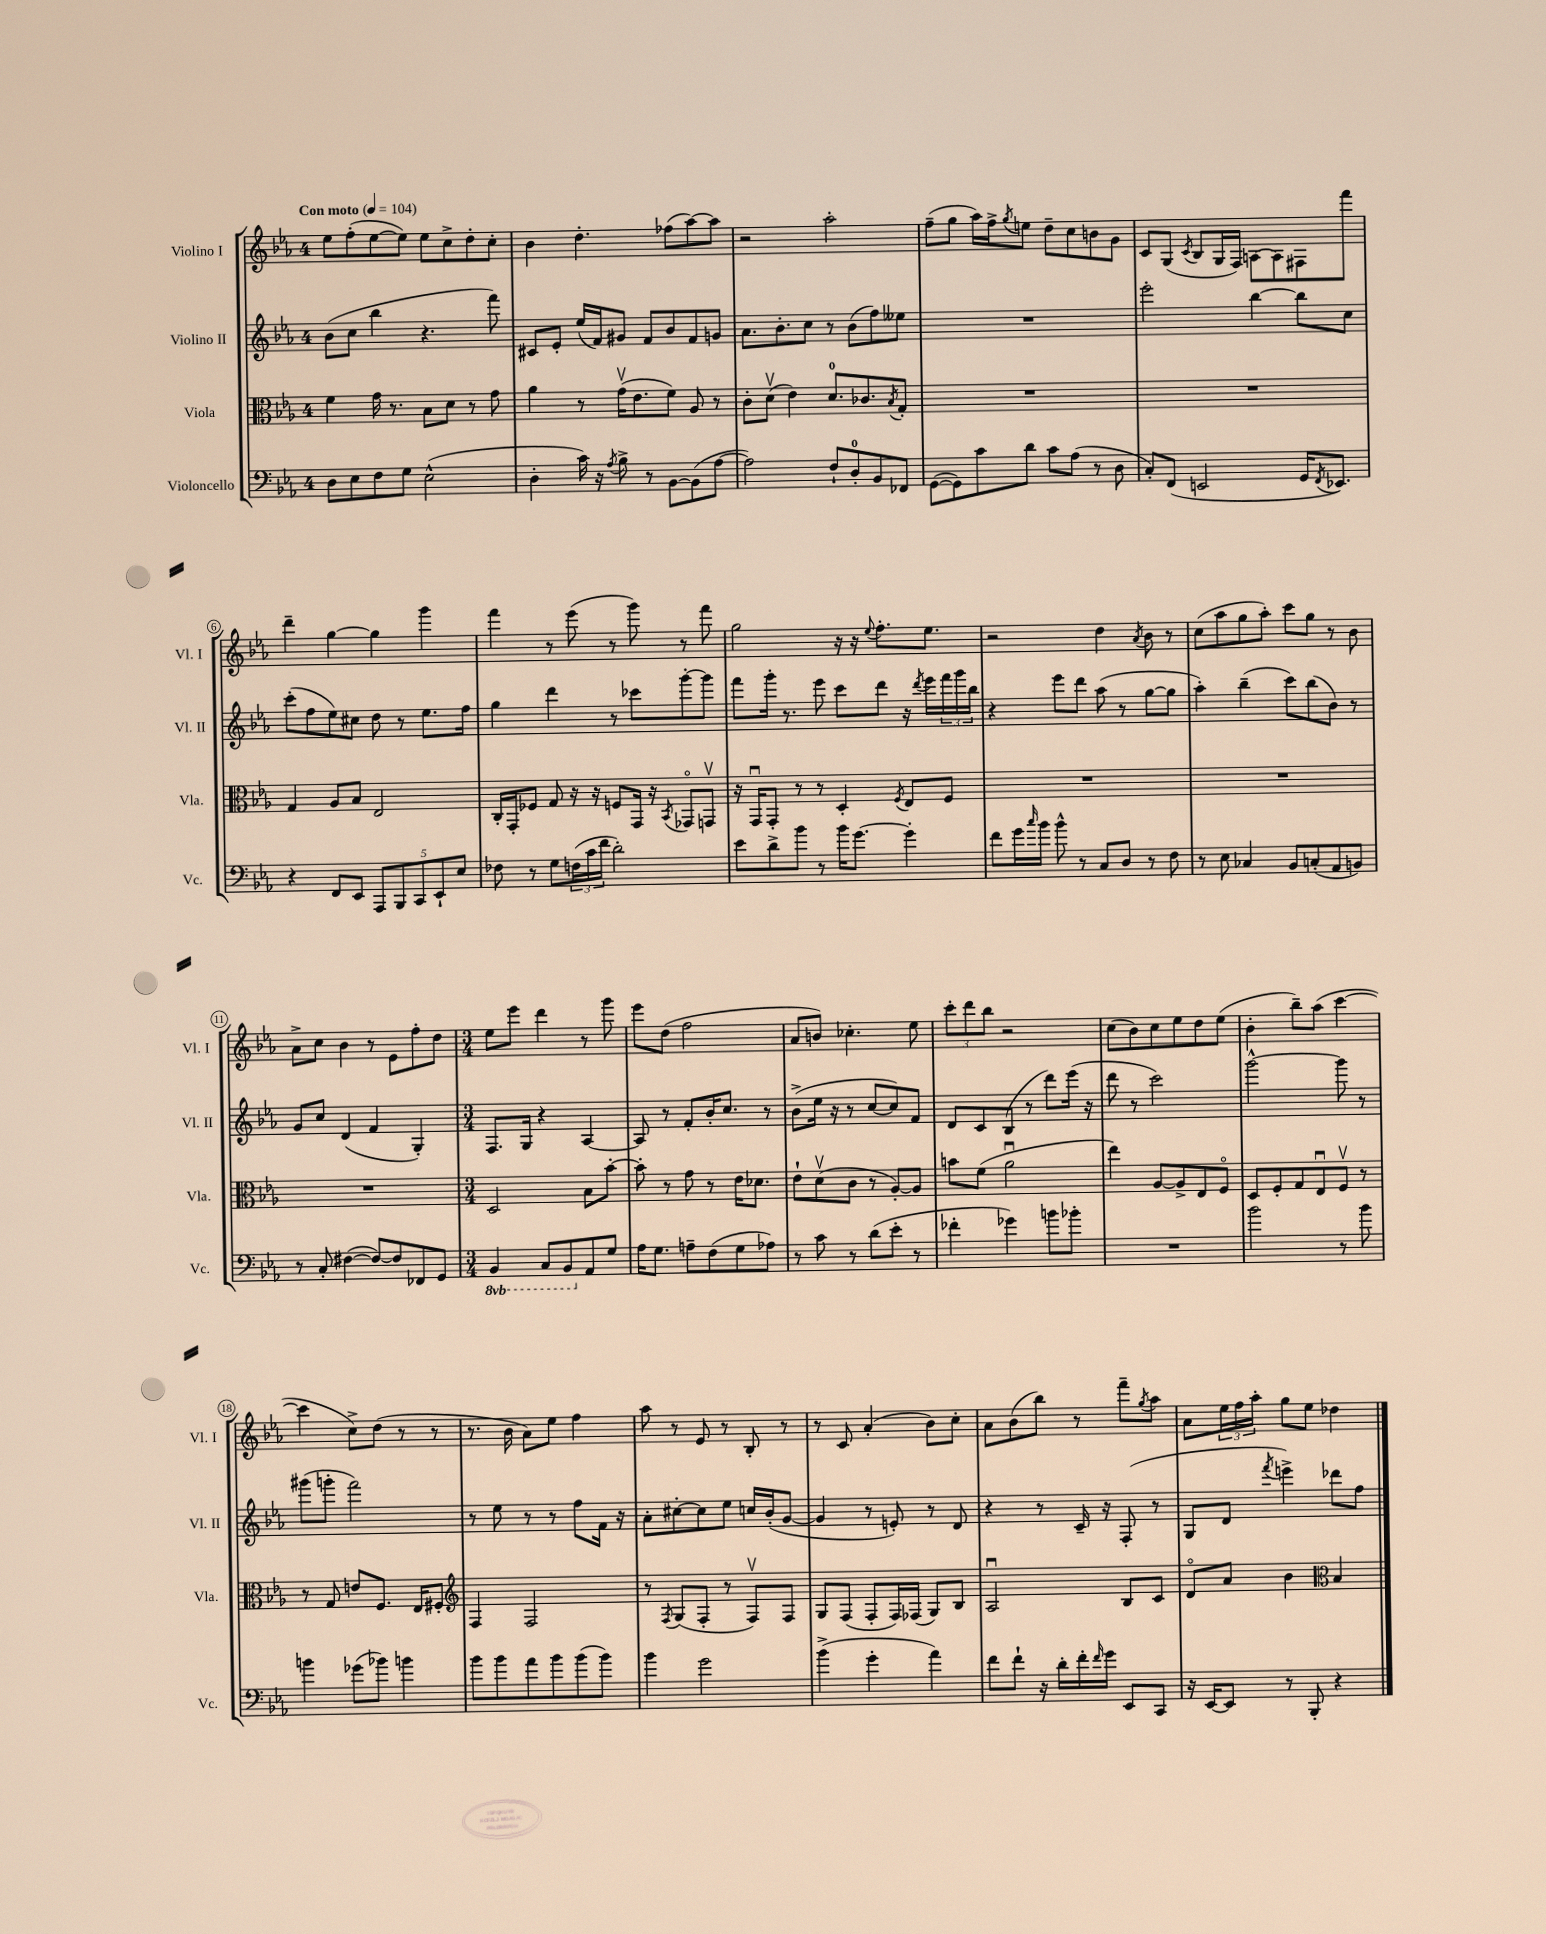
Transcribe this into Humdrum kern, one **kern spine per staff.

**kern	**kern	**kern	**kern
*staff4	*staff3	*staff2	*staff1
*clefF4	*clefC3	*clefG2	*clefG2
*k[b-e-a-]	*k[b-e-a-]	*k[b-e-a-]	*k[b-e-a-]
*M4/4	*M4/4	*M4/4	*M4/4
*MM104	*MM104	*MM104	*MM104
8D\L	4f\	(8b-\L	8ee-\L
8E-\	.	8cc\J	(8ff'\
8F\	16g\	4bb-\	[8ee-\
.	8.r	.	.
8G\J	.	.	8ee-\]J)
(2E-^^\	8B-\L	4.r	8ee-\L
.	8d\J	.	8cc^\
.	8r	.	8dd'\
.	8g\	8fff\)	8cc'\J
=	=	=	=
4D'\	4a-\	8c#/L	4b-\
.	.	8e-'/J	.
16c\)	8r	(16ee-/LL	4.dd'\
16r	.	16f/J)	.
8qA-/	.	.	.
8B-^\	(16gv\LK	8g#/J	.
.	8.e-\	.	.
8r	.	8f/L	.
[8BB-\L	8f\J)	8b-/	(8ff-\L
(8BB-\]	8A-/	8f/	[8aa-\)
[8A-\J	8r	8g/J	8aa-\]J
=	=	=	=
2A-\])	8c'\L	8.a-\L	2r
.	(8dv\J	.	.
.	.	8.b-'\	.
.	4e-\)	.	.
.	.	8cc\J	.
8F`/L	8.d/L	8r	2aa-'\
8D'/	.	(8b-\L	.
.	8.c-/	.	.
8BB-/	.	8ff\)	.
.	8qB-/	.	.
8FF-/J	8G'/J	8ee--\J	.
=	=	=	=
([8GG\L	1r	1r	(8ff~\L
8GG\])	.	.	8gg\J
8c\	.	.	16aa-\LL)
.	.	.	16ff^\J
.	.	.	8qgg/
8d\J	.	.	8ee\J
8c\L	.	.	8dd~\L
(8A-\J	.	.	8cc\
8r	.	.	8b\
8D\	.	.	8g\J
=	=	=	=
8C'/L)	1r	2eee-'\	8c/L
(8FF/J	.	.	(8G/J
.	.	.	8qc/
2EE/	.	.	8B-/L
.	.	.	16G/L
.	.	.	16F/JJ)
.	.	[4bb-\	[8A\L
.	.	.	8A\]
16GG/LK	.	8bb-\]L	8F#\
8qFF/	.	.	.
8.EE-/J)	.	.	.
.	.	8cc\J	8fff\J
=	=	=	=
4r	4G/	(8ccc'\L	4ddd~\
.	.	8ff\	.
8FF/L	8A-/L	8ee-\)	[4gg\
8EE-/J	8B-/J	8cc#\J	.
10AAA-/L	2E-/	8dd\	4gg\]
10BBB-/	.	.	.
.	.	8r	.
10CC/	.	.	.
.	.	8.ee-\L	4ggg\
10EE-`/	.	.	.
10E-/J	.	.	.
.	.	16ff\Jk	.
=	=	=	=
8F-\	16C'/LL	4gg\	4fff\
.	16GG'/J	.	.
8r	8F-/J	.	.
8G\L	8G/	4ddd\	8r
(24F\L	16r	.	(8eee-\
24c\	.	.	.
.	16r	.	.
24f\JJ	.	.	.
2d'\)	8F/L	8r	8r
.	16GG/Jk	8ccc-\L	8ggg\)
.	16r	.	.
.	8qBB-/	.	.
.	8GG-o/L	[8ggg'\	8r
.	8GGv/J	8ggg\]J	8fff\
=	=	=	=
8e-\L	16r	8fff\L	2gg\
.	16GGu/LK	.	.
8d^\	8GG'/J	16ggg'\Jk	.
.	.	8.r	.
8b-\J	8r	.	.
8r	8r	8eee-\	.
16b-\LK	4D'/	8ccc\L	16r
[8.g\J	.	.	16r
.	.	.	8qqee-/
.	.	8ddd\J	8.ff'\L
.	8qF/	.	.
4g'\]	8E-/L	16r	.
.	.	8qddd/	.
.	.	16eee-\LL	8.ee-\J
.	8F/J	24fff\	.
.	.	24ggg\	.
.	.	24bb-\JJ	.
=	=	=	=
8f\L	1r	4r	2r
16g\L	.	.	.
16qqcc/	.	.	.
16b-\JJ	.	.	.
8b-^^\	.	8eee-\L	.
8r	.	8ddd\J	.
8C/L	.	(8aa-\	4dd\
8D/J	.	8r	.
.	.	.	8qa-/
8r	.	[8gg\L	8b-\
8F\	.	8gg\]J	8r
=	=	=	=
8r	1r	4aa-'\)	(8cc\L
8E-\	.	.	8aa-\
4C-/	.	(4bb-~\	8gg\
.	.	.	8aa-'\J)
8BB-/L	.	8ccc\L)	8ccc\L
(8C'/	.	(8bb-\	8gg\J
8AA-/	.	8b-\J)	8r
8BB/J)	.	8r	8b-\
=	=	=	=
8r	1r	8g/L	8a-^\L
8C'/	.	8cc/J	8cc\J
([4F#\	.	(4d/	4b-\
8F#/_L)	.	4f/	8r
8F#/]	.	.	8e-\L
8FF-/	.	4G'/)	8ff'\
8GG/J	.	.	8dd\J
=	=	=	=
*M3/4	*M3/4	*M3/4	*M3/4
4BBB-/	2D/	8.F/L	8ee-\L
.	.	.	8eee-\J
.	.	16G/Jk	.
8CC/L	.	4r	4ddd\
8BBB-/	.	.	.
8AA-/	8B-\L	[4A-/	8r
8G/J	[8b-'\J	.	8ggg\
=	=	=	=
16A-\LK	8b-'\]	8A-/]	8eee-\L
8.G\J	.	.	.
.	8r	8r	(8dd\J
8A~\L	8g\	8f'/L	2ff\
(8F\	8r	16b-'/K	.
.	.	8.cc/J	.
8G\	16e-\LK	.	.
.	8.d-\J	.	.
8A-\J)	.	8r	.
=	=	=	=
8r	8e-`\L	(8b-^\L	8a-/L
8c\	(8dv\	16ee-\Jk	8b/J)
.	.	16r	.
8r	8c\J	8r	4.cc-'\
(8d\L	8r	[8cc/L	.
8e-'\J	[8A-'/L)	8cc/])	.
8r	8A-/]J	8f/J	8ee-\
=	=	=	=
4f-'\	8b\L	8d/L	12ccc'\L
.	.	.	12ddd\
.	(8f\J	8c/	.
.	.	.	12bb-\J
4g-\)	2a-u\	(8B-/J	2r
.	.	8r	.
8b\L	.	8ddd\L)	.
8b-'\J	.	(16eee-\Jk	.
.	.	16r	.
=	=	=	=
2.r	4ee-\)	8ddd\	(8cc\L
.	.	8r	8b-\)
.	[8A-/L	2ccc\)	8cc\
.	8A-^/]	.	8ee-\
.	8E-/	.	8dd\
.	8Fo/J	.	(8ee-\J
=	=	=	=
2b-\	8D/L	[2ggg^^\	4b-'\
.	8F'/	.	.
.	8G/	.	8bb-~\L)
.	8E-u/	.	(8aa-\J
8r	8Fv/J	8ggg\]	[4ccc\
8b-\	8r	8r	.
=	=	=	=
4b\	8r	(8ggg#\L	4ccc\]
.	8G/	8ggg'\J	.
(8g-\L	8e/L	2fff\)	8cc^\L)
8b-\J)	8.F/J	.	(8dd\J
4b\	.	.	8r
.	16E-/LK	.	.
.	8F#'/J	.	8r
=	=	=	=
*	*clefG2	*	*
8b-\L	4F/	8r	8.r
8b-\	.	8ee-\	.
.	.	.	16b-\
8a-\	2F/	8r	8a-\L)
8b-\	.	8r	8ee-\J
(8b-\	.	8ff\L	4ff\
8b-\J)	.	16f\Jk	.
.	.	16r	.
=	=	=	=
4b-\	8r	8a-'\L	8aa-\
.	8qF/	.	.
.	(8G/L	[8cc#'\	8r
2g\	8F'/J	8cc#\]	8e-/
.	8r	8ee-\J	8r
.	8Fv/L)	16cc/LL	8B-'/
.	.	(16b-'/J	.
.	8F/J	[8g/J	8r
=	=	=	=
(4b-^\	8G/L	4g/]	8r
.	(8F/J	.	8c/
4g'\	8F'/L	8r	(4a-'/
.	16F/L)	8e'/)	.
.	(16F-/JJ	.	.
4a-\)	8G/L)	8r	8b-\L)
.	8B-/J	8d/	8cc'\J
=	=	=	=
8f\L	2A-u/	4r	8a-\L
8f`\J	.	.	(8b-\
16r	.	8r	8bb-\J)
16d'\LL	.	.	.
16f'\	.	16c~/	8r
16qqf/	.	.	.
16g\JJ	.	16r	.
8EE-/L	8B-/L	(8F'/	8fff~\L
.	.	.	8qgg/
8CC/J	8c/J	8r	8aa-\J
=	=	=	=
16r	8do/L	8G/L	8a-\L
[16EE-/LK	.	.	.
8EE-/]J	8a-/J	8d/J	24ee-\L
.	.	.	24ff\
.	.	.	24aa-'\JJ
.	.	8qfff/	.
8r	4b-\	4eee^\)	8gg\L
8BBB-'/	.	.	8ee-\J
*	*clefC3	*	*
4r	4B-/	8ddd-\L	4dd-\
.	.	8ff\J	.
==	==	==	==
*-	*-	*-	*-
